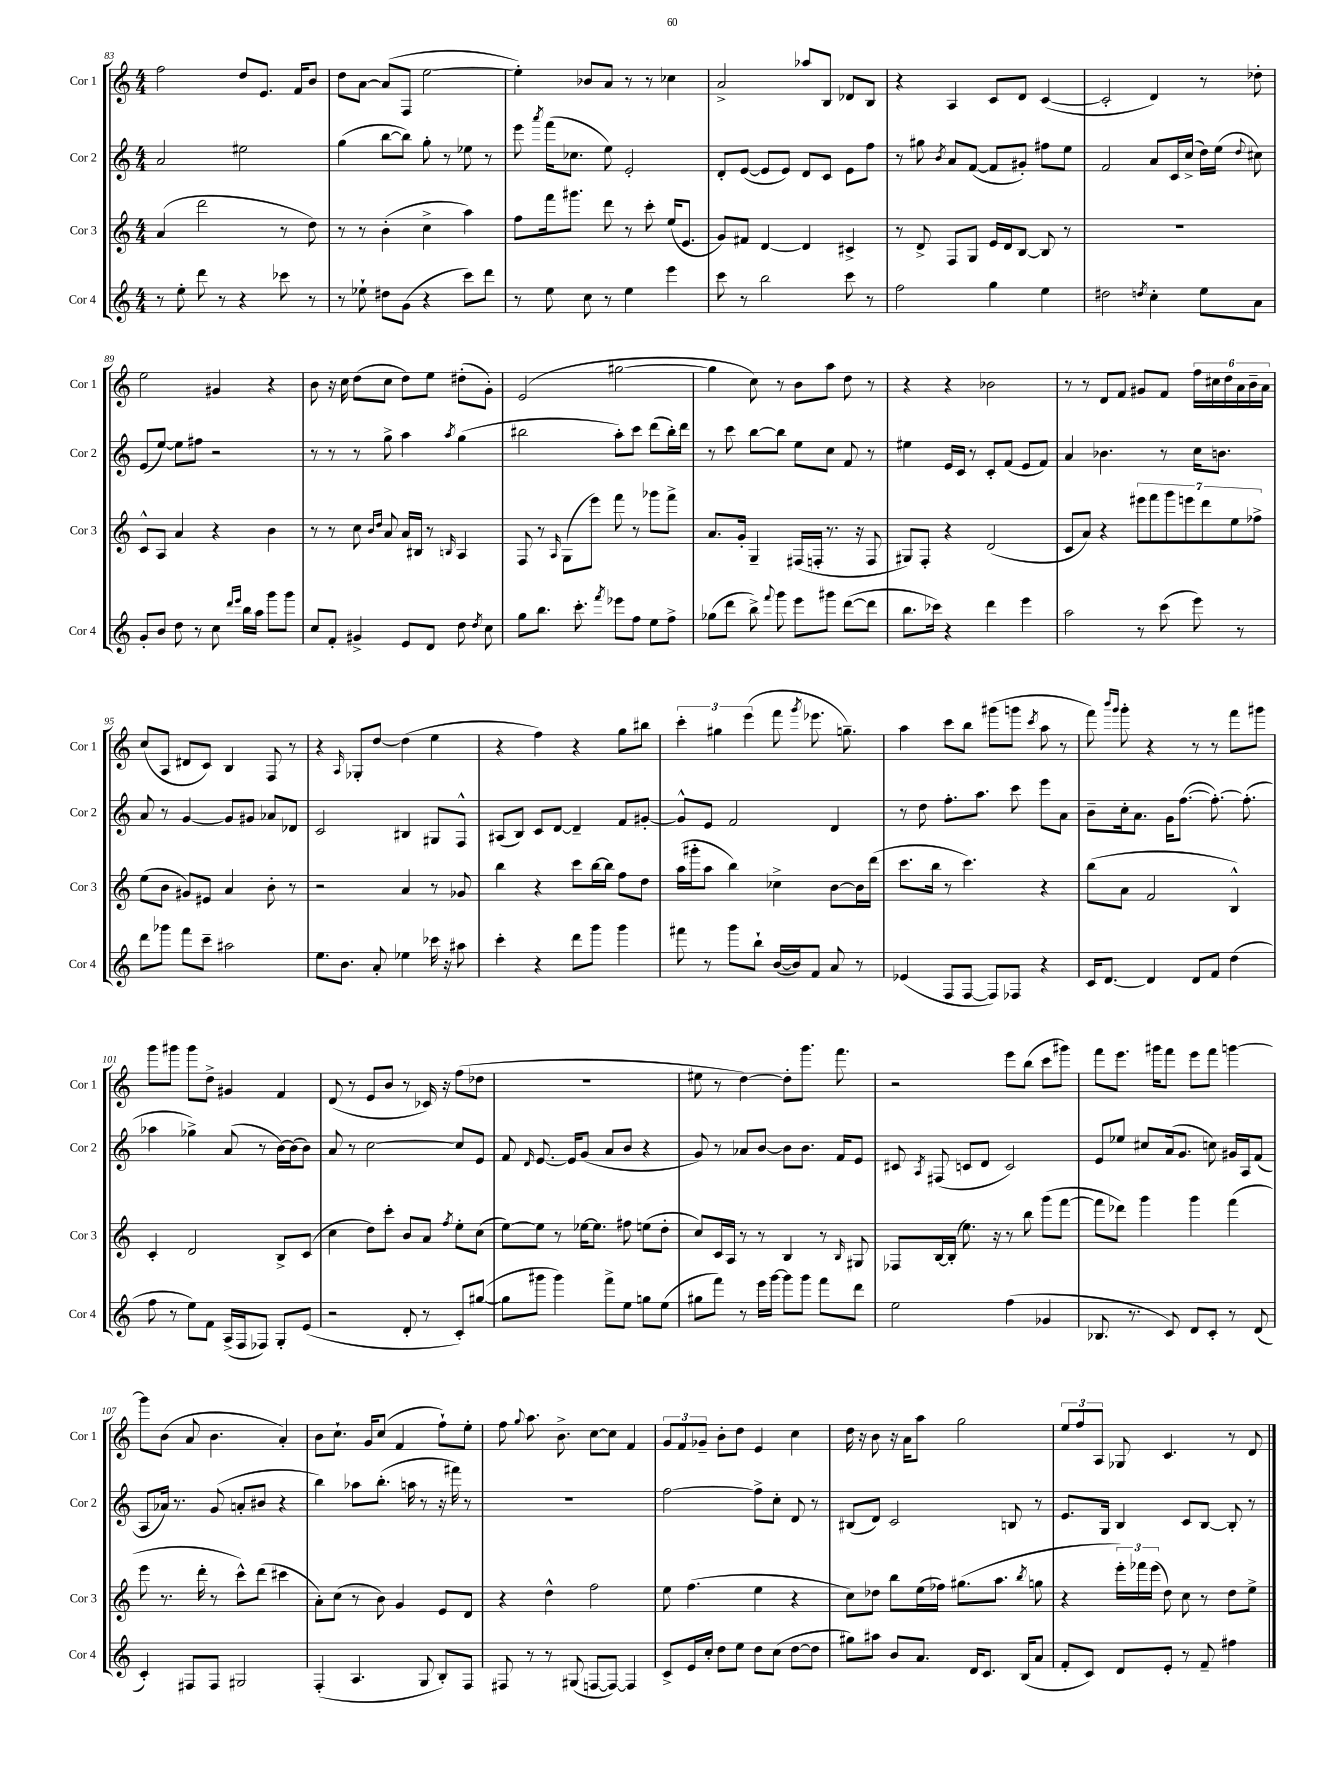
<<
\new StaffGroup <<
\new Staff = "s0" \with { instrumentName = "Cor 1" shortInstrumentName = "Cor 1" } {
    \clef treble \key c \major \numericTimeSignature \time 4/4
    \autoBeamOff f''2 d''8[ e'8.] f'16[ b'8] |
    d''8[ a'8]~ a'8[( f8] e''2~ |
    e''4-.) bes'8[ a'8] r8 r8 ces''4 |
    a'2-> aes''8[ b8] des'8[ b8] |
    r4 a4 c'8[ d'8] c'4~( |
    c'2-. d'4) r8 des''8-. |
    e''2 gis'4 r4 |
    b'8 r16 c''16 d''8[( c''8] d''8[) e''8] dis''8[-.( g'8]-.) |
    e'2( gis''2~ |
    gis''4 c''8) r8 b'8[ a''8] d''8 r8 |
    r4 r4 bes'2 |
    r8 r8 d'8[ f'8] gis'8[ f'8] \tuplet 6/4 { f''16[ cis''16 d''16 a'16 b'16-- a'16] } |
    c''8[( a8] dis'8[ c'8]) b4 f8 r8 |
    r4 \grace { a16 } ges8[-. d''8]~ d''4( e''4 |
    r4 f''4) r4 g''8[ bis''8] |
    \tuplet 3/2 { c'''4-. gis''4 e'''4( } f'''8 \acciaccatura { g'''8 } ees'''8. g''8.--) |
    a''4 c'''8[ b''8] gis'''8[( g'''8] \acciaccatura { c'''8 } a''8 r8 |
    f'''8) \grace { b'''16[ g'''16] } g'''8-. r4 r8 r8 f'''8[ gis'''8] |
    g'''8[ gis'''8] gis'''8[ d''8]-> gis'4 f'4 |
    d'8( r8 e'8[ b'8] r8 ces'16) r16 f''8[( des''8] |
    R1 |
    eis''8 r8 d''4~) d''8[-. g'''8.] f'''8. |
    r2 e'''8[ b''8]( c'''8[ gis'''8]) |
    f'''8[ e'''8.] gis'''16[ f'''8] e'''8[ f'''8] g'''4~ |
    g'''8[ b'8]( a'8 b'4. a'4-.) |
    b'8[ c''8.]-! g'16[ c''8]( f'4 f''8[-!) e''8]-. |
    f''8 \appoggiatura { g''8 } a''8. b'8.-> c''8[~ c''8] f'4 |
    \tuplet 3/2 { g'8[ f'8 ges'8]-- } b'8[-. d''8] e'4 c''4 |
    d''16 r16 b'8 r16 a'16[ a''8] g''2 |
    \tuplet 3/2 { e''8[ f''8 a8] } ges8 c'4. r8 d'8 \bar "|." |
}
\new Staff = "s1" \with { instrumentName = "Cor 2" shortInstrumentName = "Cor 2" } {
    \clef treble \key c \major \numericTimeSignature \time 4/4
    \autoBeamOff a'2 eis''2 |
    g''4( b''8[~ b''8]) g''8-. r8 ees''8 r8 |
    e'''8 \acciaccatura { a'''8 } f'''16[( ces''8.] e''8) e'2-. |
    d'8[-. e'8]~( e'8[ e'8]) d'8[ c'8] e'8[ f''8] |
    r8 gis''8 \acciaccatura { b'8 } a'8[ f'8]~( f'8[ gis'8]-.) fis''8[ e''8] |
    f'2 a'8[ c'16 c''16]->( d''16[) e''16]( \appoggiatura { d''8 } cis''8) |
    e'8[( e''8]~) e''8[ fis''8] r2 |
    r8 r8 r8 g''8-> a''4 \acciaccatura { a''8 } g''4( |
    bis''2 a''8[-.) c'''8] d'''8[( bis''16-.) d'''16] |
    r8 c'''8 b''8[~ b''8] e''8[ c''8] f'8 r8 |
    eis''4 e'16[ c'16] r8 c'8[-. f'8]( e'8[ f'8]) |
    a'4 bes'4. r8 c''16[ b'8.] |
    a'8 r8 g'4~ g'8[ gis'8] aes'8[ des'8] |
    c'2 bis4 gis8[ f8]-^ |
    ais8[( b8]) c'8[ d'8]~ d'4-- f'8[ gis'8]~-. |
    gis'8[-^ e'8] f'2 d'4 |
    r8 d''8 f''8.[-. a''8.] c'''8 e'''8[ a'8] |
    b'8[-- c''16-. a'8.] g'16[ f''8.]~( f''8.~-.) f''8.-.( |
    aes''4 ges''4->) a'8( r8 b'16[~) b'16( b'8]) |
    a'8 r8 c''2~ c''8[ e'8] |
    f'8 \grace { d'16 } e'8.~ e'16[ g'8]( a'8[ b'8] r4 |
    g'8) r8 aes'8[ b'8]~ b'8[ b'8.] f'16[ e'8] |
    cis'8 \acciaccatura { a8 } fis8( c'8[ d'8] c'2) |
    e'8[ ees''8] cis''8[ a'16( g'8.] c''8) gis'16[ a16 f'8]( |
    a8[ aes'16]) r8. g'8( a'8[-. bis'8] r4 |
    b''4) aes''8[ b''8.]-.( a''16 r8 r16 fis'''16) r8 |
    R1 |
    f''2~ f''8[-> c''8]-. d'8 r8 |
    bis8[( d'8]) c'2 b8 r8 |
    e'8.[ g16] b4 c'8[ b8]~ b8-. r8 \bar "|." |
}
\new Staff = "s2" \with { instrumentName = "Cor 3" shortInstrumentName = "Cor 3" } {
    \clef treble \key c \major \numericTimeSignature \time 4/4
    \autoBeamOff a'4( d'''2 r8 d''8) |
    r8 r8 b'4-.( c''4-> a''4) |
    f''8[ f'''16 gis'''8.] d'''8 r8 c'''8-. e''16[( e'8.] |
    g'8[) fis'8] d'4~ d'4 cis'4-> |
    r8 d'8-> f8[ g8] e'16[ d'16 b8]~ b8 r8 |
    R1 |
    c'8[-^ a8] a'4 r4 b'4 |
    r8 r8 c''8 \grace { b'16[ d''16] } a'8 a'16[ bis16] r8 \grace { b16 } a4 |
    f8 r8 \grace { a16 } g8[( e'''8]) f'''8 r8 ges'''8[ f'''8]-> |
    a'8.[ g'16]-. g4-- fis16[( f16]-. r8. r16 f8 |
    gis8[) f8]-. r4 d'2( |
    c'8[ a'8]) r4 \tuplet 7/4 { eis'''8[ f'''8 g'''8 e'''8 d'''8 e''8 fes''8]-> } |
    e''8[( b'8] gis'8[) eis'8] a'4 b'8-. r8 |
    r2 a'4 r8 ges'8 |
    b''4 r4 c'''8[ b''16~ b''16] f''8[ d''8] |
    a''16[( gis'''16-. a''8] b''4) ces''4-> b'8[~ b'16 d'''16]( |
    c'''8.[ b''16] r8 c'''4.) r4 |
    b''8[( a'8] f'2 b4-^) |
    c'4-. d'2 b8[-> c'8]( |
    c''4 d''8[) c'''8]-. b'8[ a'8] \acciaccatura { f''8 } e''8[-. c''8]( |
    e''8[~) e''8] r8 ees''16[~ ees''8.] fis''8 e''8[( d''8]-. |
    c''8[) c'16 a16] r8 r8 b4 r8 \grace { b16 } gis8 |
    fes8[ b16~ b16]-.( e''8.) r16 r8 b''8 g'''8[( f'''8]~ |
    f'''8[ des'''8]) g'''4 g'''4 f'''4( |
    e'''8 r8. d'''16-. r8 c'''8[-^) d'''8]( cis'''4 |
    a'8[-.) c''8]( r8 b'8) g'4 e'8[ d'8] |
    r4 d''4-^ f''2 |
    e''8 f''4.( e''4 r4 |
    c''8[) des''8] b''8[ e''16( fes''16]) gis''8.[( a''8.] \acciaccatura { b''8 } g''8 |
    r4 \tuplet 3/2 { e'''16[-.) fes'''16 e'''16]( } d''8) c''8 r8 d''8[ e''8]-> \bar "|." |
}
\new Staff = "s3" \with { instrumentName = "Cor 4" shortInstrumentName = "Cor 4" } {
    \clef treble \key c \major \numericTimeSignature \time 4/4
    \autoBeamOff r8 e''8-. d'''8 r8 r4 ces'''8 r8 |
    r8 ees''8-! dis''8[ g'8]( r4 c'''8[) d'''8] |
    r8 e''8 c''8 r8 e''4 e'''4 |
    c'''8 r8 b''2 c'''8 r8 |
    f''2 g''4 e''4 |
    dis''2 \acciaccatura { d''8 } c''4-. e''8[ a'8] |
    g'8[-. b'8] d''8 r8 c''8 \grace { d'''16[ e'''16] } b''16[ a''16] g'''8[ g'''8] |
    c''8[ f'8]-. gis'4-> e'8[ d'8] d''8 \acciaccatura { d''8 } c''8 |
    g''8[ b''8.] c'''8.-. \acciaccatura { f'''8 } ees'''8[ f''8] e''8[ f''8]-> |
    ges''8[( d'''8] b''8->) \appoggiatura { f'''8 } g'''8 e'''8[ gis'''8] d'''8[~( d'''8] |
    b''8.[ ces'''16]) r4 d'''4 e'''4 |
    a''2 r8 c'''8( e'''8) r8 |
    d'''8[ ges'''8] f'''8[ c'''8]-- ais''2 |
    e''8.[ b'8.] a'8-. ees''4 ces'''16 r16 ais''8 |
    c'''4-. r4 d'''8[ g'''8] g'''4 |
    fis'''8 r8 g'''8[ b''8]-! b'16[~( b'16) f'8] a'8 r8 |
    ees'4( f8[ f8]~ f8[) fes8] r4 |
    c'16[ d'8.]~ d'4 d'8[ f'8] d''4( |
    f''8 r8 e''8[) f'8] a16[->( f16 fes8]) g8[-. e'8]( |
    r2 d'8-. r8 c'8[-.) gis''8]~( |
    gis''8[ gis'''8] gis'''4) f'''8[-> e''8] g''8[ e''8]( |
    gis''8[ f'''8]) r8 e'''16[ g'''16]~ g'''8[ g'''8] f'''8[ d'''8] |
    e''2 f''4( ges'4 |
    bes8. r8. c'8) d'8[ c'8]-. r8 d'8( |
    c'4-.) fis8[ fis8] gis2 |
    f4-.( a4. g8 b8[-.) f8] |
    fis8 r8 r8 gis8( f8[~ f8]~) f4 |
    c'8[-> e'16 c''16]-. d''8[ e''8] d''8[ c''8]( d''8[~ d''8] |
    gis''8[) ais''8] b'8[ a'8.] d'16[ c'8.] b16[( a'8] |
    f'8[-. c'8]) d'8[ e'8]-. r8 f'8-- fis''4 \bar "|." |
}
>>
>>
\layout { \context { \Score currentBarNumber = #83 } }
